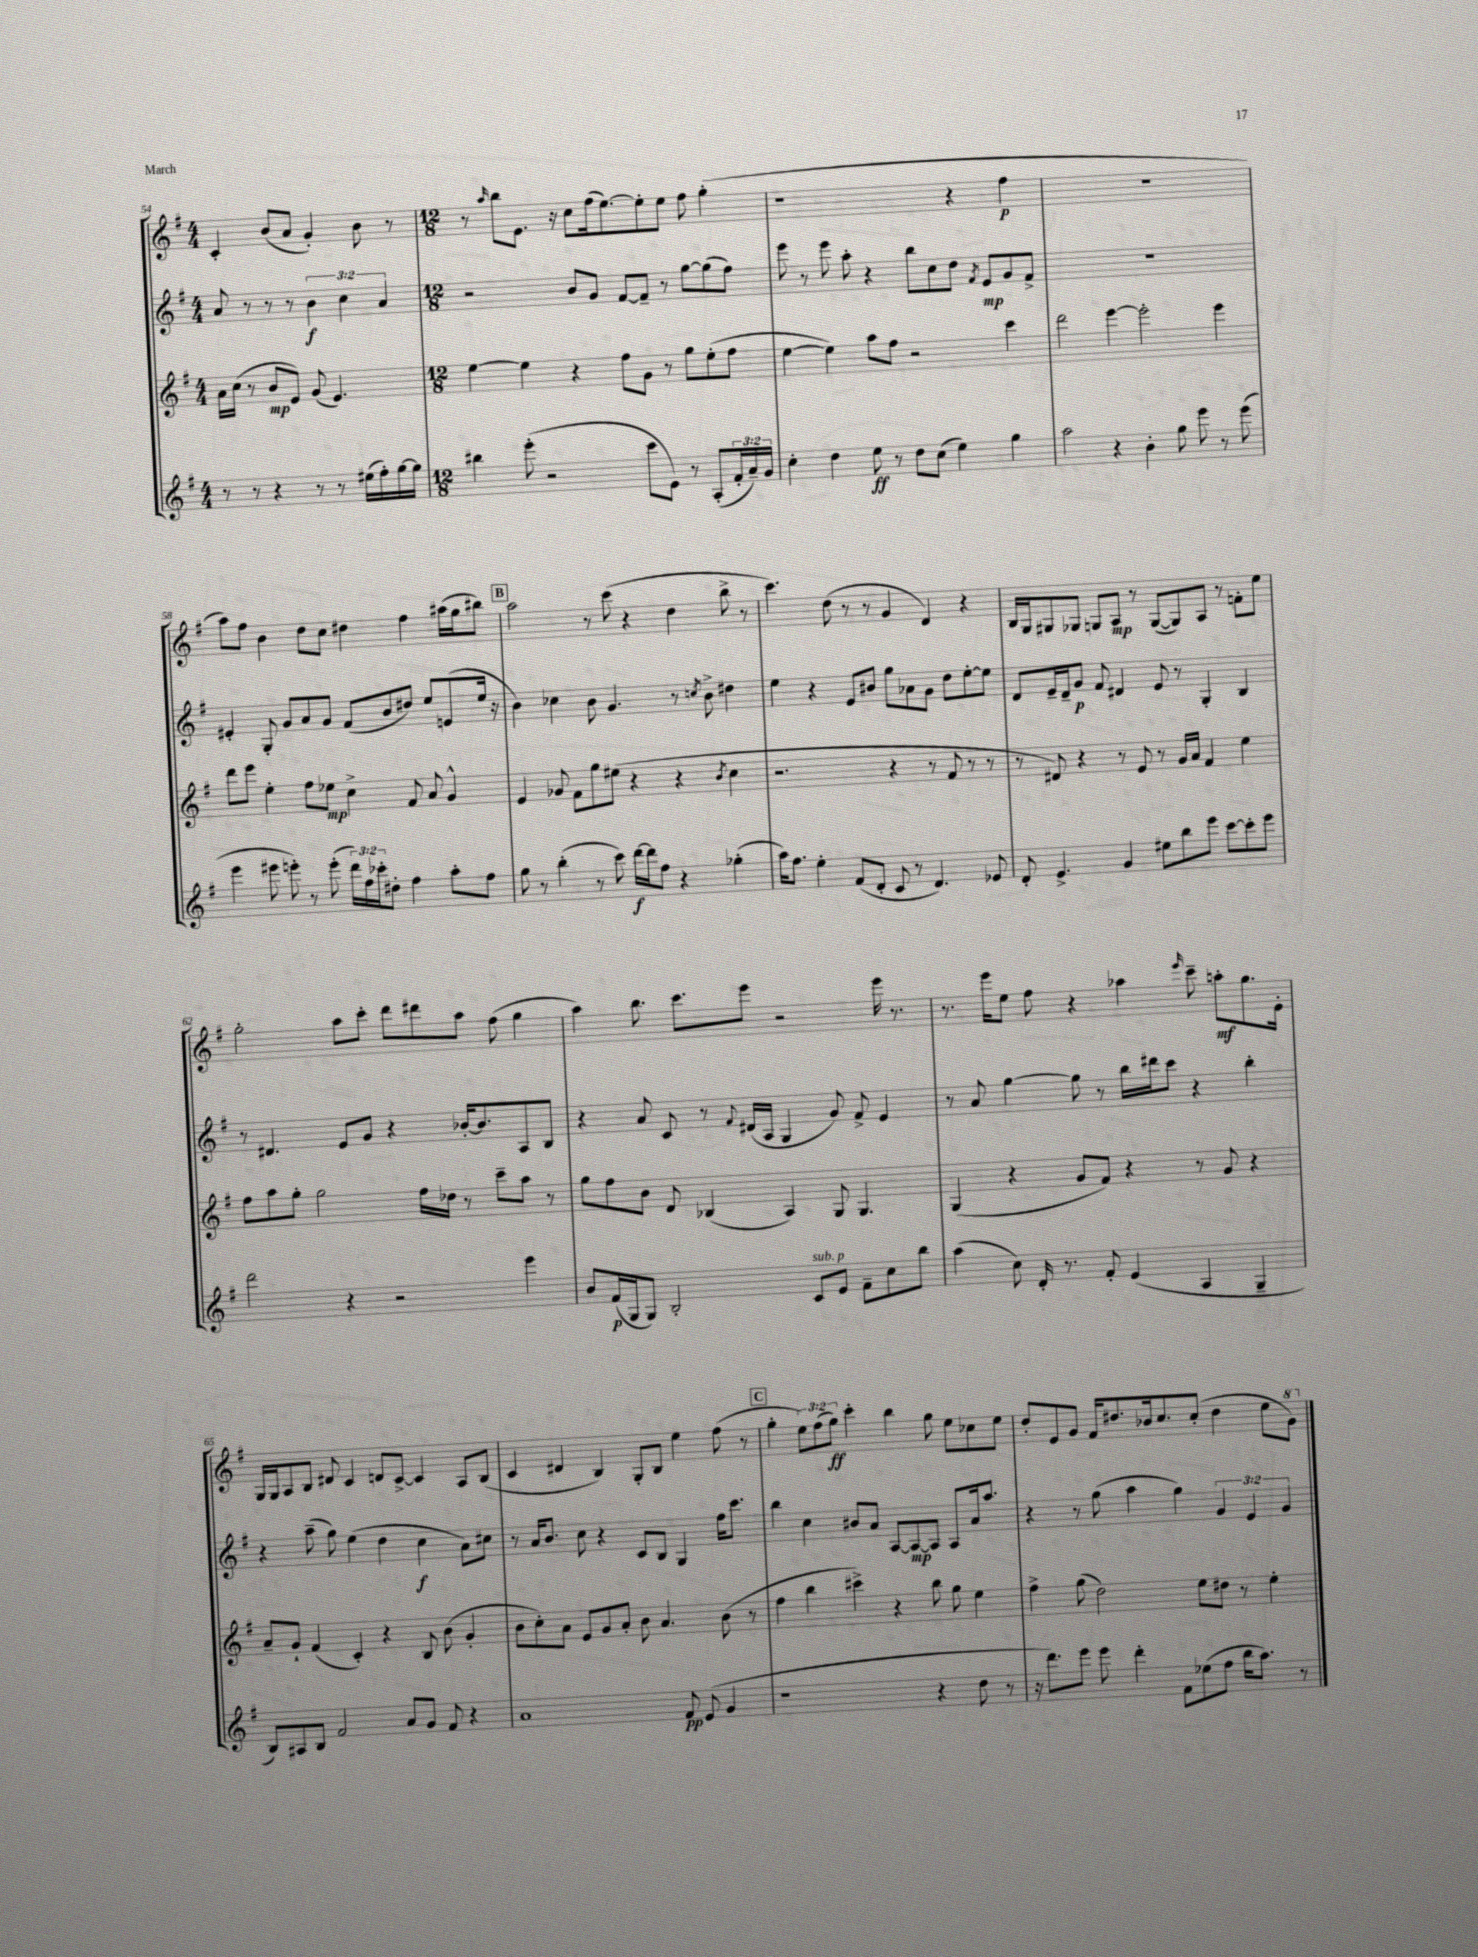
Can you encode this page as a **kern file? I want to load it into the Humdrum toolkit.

**kern	**kern	**kern	**kern
*staff4	*staff3	*staff2	*staff1
*clefG2	*clefG2	*clefG2	*clefG2
*k[f#]	*k[f#]	*k[f#]	*k[f#]
*M4/4	*M4/4	*M4/4	*M4/4
8r	16a	8a	4c'
.	(16cc	.	.
8r	8r	8r	.
4r	8b	8r	(8b
.	8e)	8r	8a
8r	(8g	6b	4g')
8r	4.e)	.	.
.	.	6cc	.
(16ee#	.	.	8b
16ff#')	.	.	.
.	.	6a	.
[16gg	.	.	8r
16gg]	.	.	.
=	=	=	=
*M12/8	*M12/8	*M12/8	*M12/8
4bb#	[4ee	2r	8r
.	.	.	16qqaa
.	.	.	8bb
(8eee'	4ee]	.	8.e
2r	.	.	.
.	.	.	16r
.	4r	8b	8cc
.	.	8g	(16ff#
.	.	.	[8.ee)
.	8ff#	[8f#	.
8ccc	8g	8f#~]	8ee']
8e)	8r	8r	8ee
8r	8gg	[8gg	8ff#
(8A'	(8ee'	(8gg]	(4gg'
24f#'	8ff#	8ff#)	.
24a~)	.	.	.
24g	.	.	.
=	=	=	=
4cc'	[4ee	8eee	1r
.	.	8r	.
4dd	4ee])	8eee	.
.	.	8aa'	.
8ee	8aa	4r	.
8r	8ff#	.	.
8dd	2r	8bb	.
(8cc	.	8cc	.
4ee)	.	8dd	4r
.	.	8qf#	.
.	.	8e	.
4gg	4ccc	8g	4ff#
.	.	8f#^	.
=	=	=	=
2aa	2ddd	1.r	1.r
4r	[4eee	.	.
4b'	2eee']	.	.
8gg	.	.	.
8eee	.	.	.
8r	4eee	.	.
(8eee	.	.	.
=	=	=	=
4eee	8ddd	4e#'	8aa)
.	8eee	.	8ff#
8eee#	4ee'	8G'	4b
8eee')	.	8g	.
8r	8ff#	8a	8dd
(8eee'	8ee-	8g	8cc
24ddd)	4cc^	(8f#	4dd#
24ff#	.	.	.
24ccc-'	.	.	.
8dd#'	.	8b	.
4ff#	8f#	8dd#)	4ff#
.	8a	8ee	.
8aa'	4g^^	(8e	(16aa#
.	.	.	16gg
8ff#	.	16ee	8bb#)
.	.	16r	.
=	=	=	=
8gg	4e	4b)	2aa
8r	.	.	.
(4bb'	8g-	4cc-	.
.	8f#	.	.
8r	8gg	8b	8r
8ccc)	(8ee#	4.g	(8ccc
[16ddd	4r	.	4r
16ddd]	.	.	.
8ff#	.	.	.
4r	4r	8r	4dd
.	.	8qcc	.
.	.	8b^	.
.	8qb	.	.
(4gg-'	4cc	4dd#	8bb^
.	.	.	8r
=	=	=	=
16aa)	2.r	4ee	4.ccc)
8.ff#	.	.	.
4ee'	.	4r	.
.	.	.	(8dd
(8f#	.	8e	8r
8d'	.	8b#	8r
8c	4r	8gg	4g
8r	.	8a-	.
4.d)	8r	8g	4d)
.	8f#	8dd	.
.	8r	[8ee'	4r
8e-	8r	8ee]	.
=	=	=	=
8d'	8r	8d	16B
.	.	.	16G
4.e^	8d#)	16e~	8G#
.	.	16d~	.
.	4r	8g	8G-
.	.	8f#	8G
4g	8r	4d#	8A
.	8e	.	8r
8ee#	8r	8e	([8G
8bb	16g	8r	8G])
.	16a	.	.
8eee	4f#	4G'	8A
[8ccc	.	.	8r
8ccc']	4ee	4B	8f'
8eee	.	.	8ee
=	=	=	=
2ddd	8ff#	8r	2gg'
.	8aa	4.d#	.
.	8gg'	.	.
.	2gg	.	.
4r	.	8e	8aa
.	.	8g	8ccc'
2r	.	4r	8ddd
.	16ff#	.	8ddd#
.	16dd-	.	.
.	8r	[16b-'	8aa
.	.	8.b-]	.
.	8ccc~	.	(8ff#
4eee	8aa	8A	4gg
.	8r	8B	.
=	=	=	=
8b	8gg	4r	4aa)
(16f#	8ff#	.	.
16G	.	.	.
8G)	8b	8a	8.bb
2B'	8d	8c	.
.	.	.	8.ccc
.	(4B-	8r	.
.	.	8qqf#	.
.	.	(16d#	8eee
.	.	16A	.
.	4A)	4G	2r
8c	.	.	.
8e	8G	8g)	.
8f#~	4.G	8f#^	.
8cc	.	4e	16eee
.	.	.	8.r
8bb	.	.	.
=	=	=	=
(4aa	(4G	8r	8.r
.	.	8a	.
.	.	.	16eee
8cc)	4r	[4gg	8ee
16d'	.	.	8ff#
8.r	.	.	.
.	8g	8gg]	4r
8f#'	8f#)	8r	.
(4e	4r	16bb	4aa-
.	.	16ddd#	.
.	.	8ccc	.
.	.	.	16qqeee
4A	8r	4r	8ccc~
.	8g	.	8aa'
4G~	4r	4bb'	8.gg
.	.	.	16e'
=	=	=	=
8B)	8a~	4r	16G
.	.	.	16G
8A#	8g`	.	8A
8B	(4f#	(8aa~	8B
2f#	.	8gg)	8d#
.	4c')	(4ee	4c
.	4r	4dd	8d
8a	.	.	[8c^
8g	8B	4cc	4c]
8f#	(8b	.	.
4r	4g'	8a)	8A
.	.	8cc#	(8B
=	=	=	=
1a	8b	8r	4c
.	8cc')	16a	.
.	.	8.b	.
.	8a	.	4d#
.	8e	8cc	.
.	8g	4r	4B)
.	8a'	.	.
.	8b	8c	8G'
.	4.a	8B	8B
8f#	.	4G	4ee
(8e	.	.	.
4g	(8b	16ff#	(8ff#
.	.	8.ccc	.
.	8r	.	8r
=	=	=	=
1r	4ff#	4bb	4gg'
.	4bb	4cc	12ee)
.	.	.	(12ff#
.	.	.	12gg)
.	4ccc#^)	8b#	4ccc'
.	.	8a	.
.	4r	[8A	4bb
.	.	8A_	.
4r	8bb	8A]	8gg
.	8gg	8A	8ee
8dd	4ee	16a	8cc-
.	.	8.aa	.
8r	.	.	8ee
=	=	=	=
16r	4ff#^	4r	8dd'
8.ddd)	.	.	.
.	.	.	8e
8eee	(8gg	8r	8g
8eee	2dd)	(8gg	16f#
.	.	.	8.dd#
4ddd'	.	4aa	.
.	.	.	16b-
.	.	.	8.cc
8f#	.	4gg)	.
(8ee-	8ee	.	(8cc'
8ff#	8dd#	6g	4dd#
16bb	8r	.	.
.	.	6e	.
8.aa)	.	.	.
.	4ee'	.	8ee
.	.	6g	.
8r	.	.	8gg)
==	==	==	==
*-	*-	*-	*-
